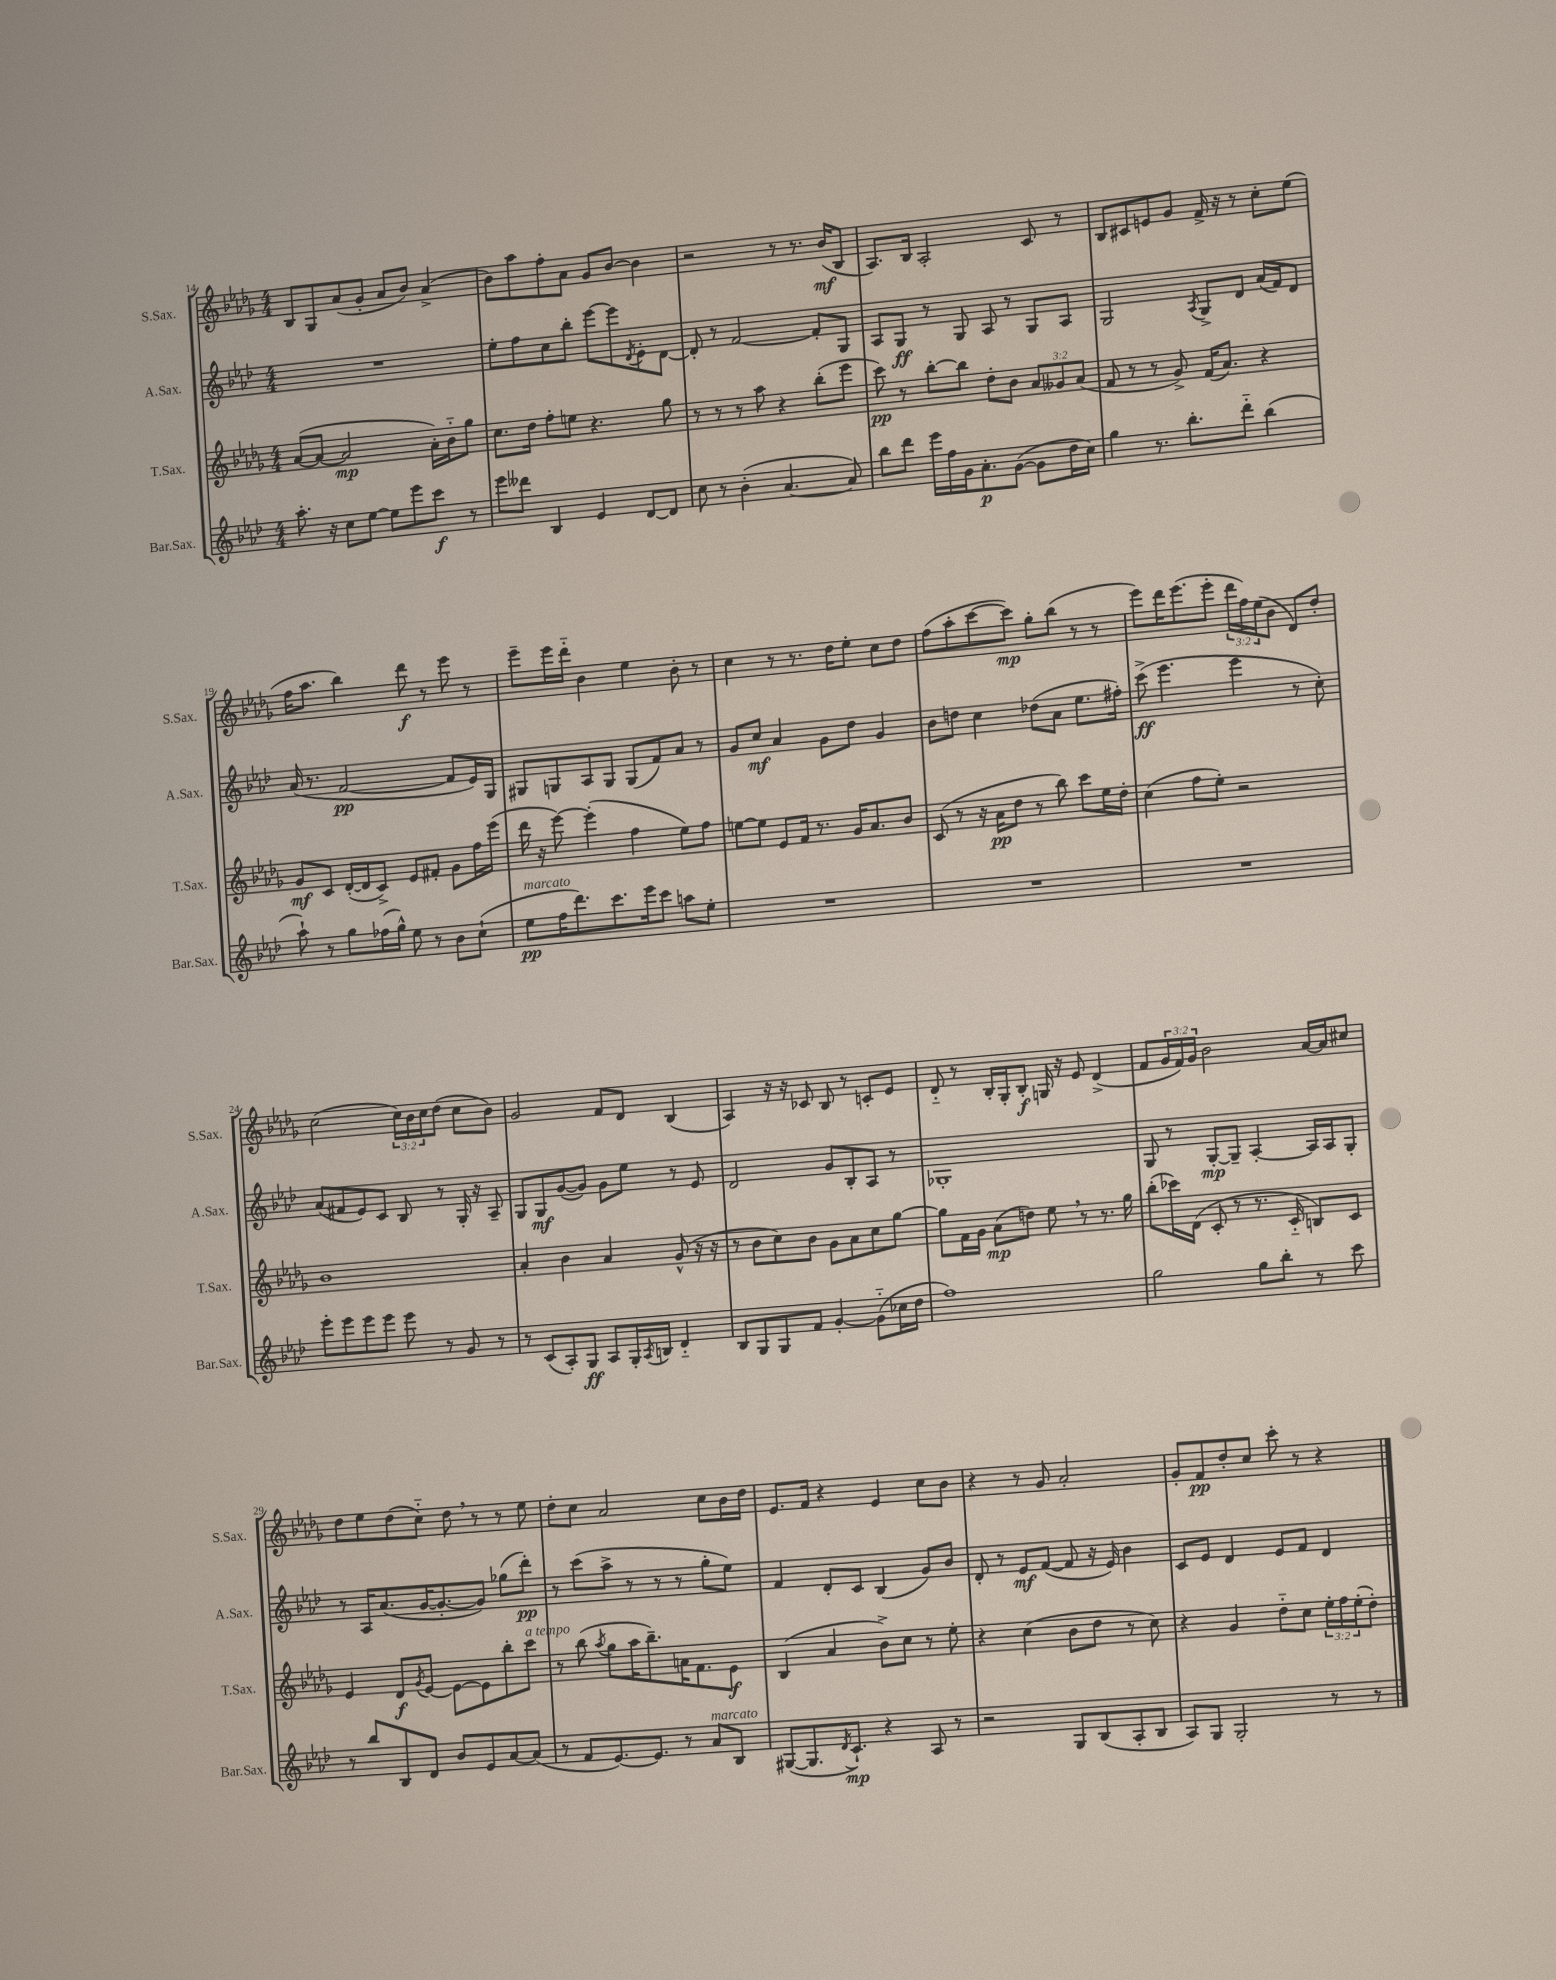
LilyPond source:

<<
\new StaffGroup <<
\new Staff = "s0" \with { instrumentName = "S.Sax." shortInstrumentName = "S.Sax." } {
    \clef treble \key des \major \numericTimeSignature \time 4/4 \override Staff.TupletNumber.text = #tuplet-number::calc-fraction-text
    bes8 ges8 aes'8( ges'8-. aes'8 bes'8) aes'4->( |
    bes'8) aes''8 f''8-. aes'8 ges'8 bes'8~ bes'4 |
    r2 r8 r8. bes'16\mf( bes8 |
    aes8.) bes16 aes2-. c'8 r8 |
    bes8 cis'8 e'8 ges'8 f'16-> r16 r8 c''8-. ees''8( |
    f''16 aes''8. bes''4) des'''8\f r8 ees'''8 r8 |
    ees'''8-- ees'''16 des'''16-_ bes'4 ees''4 bes'8-. r8 |
    c''4 r8 r8. des''16 ees''8-. c''8 des''8 |
    f''8( aes''8-. c'''8~ c'''8\mp) ges''8-. bes''8( r8 r8 |
    ees'''8) des'''16 ees'''8.( ees'''8-. \tuplet 3/2 { des'''16 f''16) ees''16( } bes'8 des'8) des''8-. |
    c''2( \tuplet 3/2 { c''16) bes'16 c''16 } des''8( c''8 bes'8) |
    ges'2 f'8 des'8 bes4( |
    aes4) r16 r16 ces'8 bes8 r8 c'8-. ees'8 |
    des'8-_ r8 bes16-. ges16-. bes8-.\f g16 r16 ees'8 des'4->( |
    f'8 \tuplet 3/2 { ges'16 f'16) ges'16 } bes'2 aes'16~ aes'16 cis''8 |
    des''8 ees''8 des''8( c''8-_) des''8 \breathe r8 r8 ees''8 |
    des''8-. c''8 aes'2 c''8 bes'16 des''16 |
    ees'8. f'16 r4 ees'4 c''8 bes'8 |
    r4 r8 ges'8 aes'2-. |
    ges'8-. f'8\pp des''8-. c''8 c'''8-. r8 r4 \bar "|." |
}
\new Staff = "s1" \with { instrumentName = "A.Sax." shortInstrumentName = "A.Sax." } {
    \clef treble \key aes \major \numericTimeSignature \time 4/4
    R1 |
    ees''8-. f''8 c''8 bes''8-. ees'''8~ ees'''8 \acciaccatura { des'8 } ees'8-. des'8~ |
    des'8-. r8 f'2~ f'8-. g8 |
    aes8 g8\ff r8 g8 aes8 r8 g8 aes8 |
    g2 \acciaccatura { aes8 } g8-> des'8 aes'16( f'16) des'8 |
    aes'16( r8. f'2~\pp f'8 ees'16) g16 |
    gis8 g8 aes8 g8 g8( f'8) aes'8 r8 |
    g'8 c''8\mf aes'4 g'8 des''8 g'4 |
    bes'8 d''8 c''4 des''8( aes'8 ees''8. fis''16-.) |
    c'''8->\ff( ees'''4. ees'''4 r8 c''8-.) |
    aes'8( fis'8 ees'8) c'8 bes8 r8 g16-. r16 aes8-- |
    g8 g8\mf g'8~( g'8) g'8 ees''8 r8 ees'8 |
    des'2 g'8 bes8-. aes8 r8 |
    ges1-. |
    g8 r8 g8~-.\mp g8-- aes4~-. aes16 aes16 g8-. |
    r8 aes16 aes'8.( g'16~ g'8.~-. g'8) ges''8( des'''8-.\pp) |
    r8 c'''8( aes''8-> r8 r8 r8 g''8-. ees''8) |
    f'4 des'8-. c'8 bes4( g'8) bes'8 |
    des'8-. r8 ees'8\mf f'8~( f'8 r16 ees'16) bes'4 |
    c'8 ees'8 des'4 ees'8 f'8 des'4 \bar "|." |
}
\new Staff = "s2" \with { instrumentName = "T.Sax." shortInstrumentName = "T.Sax." } {
    \clef treble \key des \major \numericTimeSignature \time 4/4 \override Staff.TupletNumber.text = #tuplet-number::calc-fraction-text
    aes'8~( aes'8~ aes'2\mp aes'16-.) bes'16-_ ges''8 |
    c''8. des''16 f''8-. e''8 r4. ges''8 |
    r8 r8 r8 aes''8 r4 bes''8-.( ees'''8 |
    c'''8\pp) r8 bes''8~-. bes''8 des''8-. bes'8 \tuplet 3/2 { aes'8 geses'8 aes'8( } |
    f'8 r8 r8 ges'8->) f'16( aes'8.) r4 |
    ges'8\mf c'8 des'16~-.( des'16 c'8->) ees'8 fis'8-. ges'8 f''16 ees'''16( |
    des'''16 r16 ees'''8~) ees'''4-.( f''4 ees''8) f''8 |
    e''8~ e''8 ees'8 f'16 r8. ges'16 aes'8. bes'8 |
    c'8( r8 r16 aes'16\pp des''8 r8 bes''8) c'''8 ees''16 des''16-. |
    c''4( f''8 ees''8-.) r2 |
    bes'1 |
    aes'4-. bes'4 aes'4 ges'8-^( r16 r16 |
    r8 bes'8 c''8) bes'8 ges'8 aes'8 c''8 ges''8~ |
    ges''8 f'16 ges'16 aes'8\mp( d''8) ees''8 \breathe r8 r8. ges''16 |
    bes''8-.( ces'''16) des'16( c'8-. r8 r8. c'16-_ b8) c'8 |
    ees'4 des'8\f \acciaccatura { ges'8 } ees'8~ ees'8~ ees'8 bes''8-. c'''8^\markup { \italic "a tempo" } |
    r8 bes''8( \acciaccatura { aes''8 } ges''8 aes''16 bes''8.--) a'16 f'8. ees'8\f |
    bes4( aes'4 bes'8->) c''8 r8 ees''8-. |
    r4 c''4( bes'8 des''8 r8 c''8) |
    r4 ges'4 des''8-_ c''8 \tuplet 3/2 { ees''16-. f''16 ees''16-.( } des''8-.) \bar "|." |
}
\new Staff = "s3" \with { instrumentName = "Bar.Sax." shortInstrumentName = "Bar.Sax." } {
    \clef treble \key aes \major \numericTimeSignature \time 4/4
    aes''8.-. r16 c''8 ees''8~ ees''8 ees'''8 c'''8\f r8 |
    ees'''8 deses'''8 bes4 ees'4 des'8~ des'8 |
    c''8 r8 bes'4-.( aes'4.~ aes'8) |
    bes''8 des'''8 ees'''16 f''16 g'16 aes'8.-.\p g'8~( g'8 des''16 c''16) |
    g''4 r8. bes''8.-. des'''8-_ bes''4( |
    aes''8-!) r8 g''8 fes''16( g''16-^) ees''8 r8 bes'8 c''8-!( |
    ees''8\pp^\markup { \italic "marcato" } f''16 des'''8.) c'''8. ees'''16 c'''8 a''8 ees''8-. |
    R1 |
    R1 |
    R1 |
    ees'''8-. ees'''8 ees'''8 ees'''8 ees'''8 r8 g'8 r8 |
    r8 c'8( aes8-.) g8\ff aes8 g16-. \acciaccatura { aes8 } b16 des'4-_ |
    bes8 g8 g8 f'8 g'4~-. g'8-_( ces''16 des''16 |
    f''1) |
    g''2 g''8 bes''8-. r8 c'''8 |
    r8 bes''8 bes8 des'8 bes'8 ees'8 aes'8~ aes'8( |
    r8 f'8 ees'8.~) ees'8. r8 aes'8^\markup { \italic "marcato" } bes8 |
    gis8~( gis8. \acciaccatura { des'8 } c'8.-!\mp) r4 aes8 r8 |
    r2 g8 bes8( aes8-. bes8 |
    aes8) g8 g2-. r8 r8 \bar "|." |
}
>>
>>
\layout { \context { \Score currentBarNumber = #14 } }
